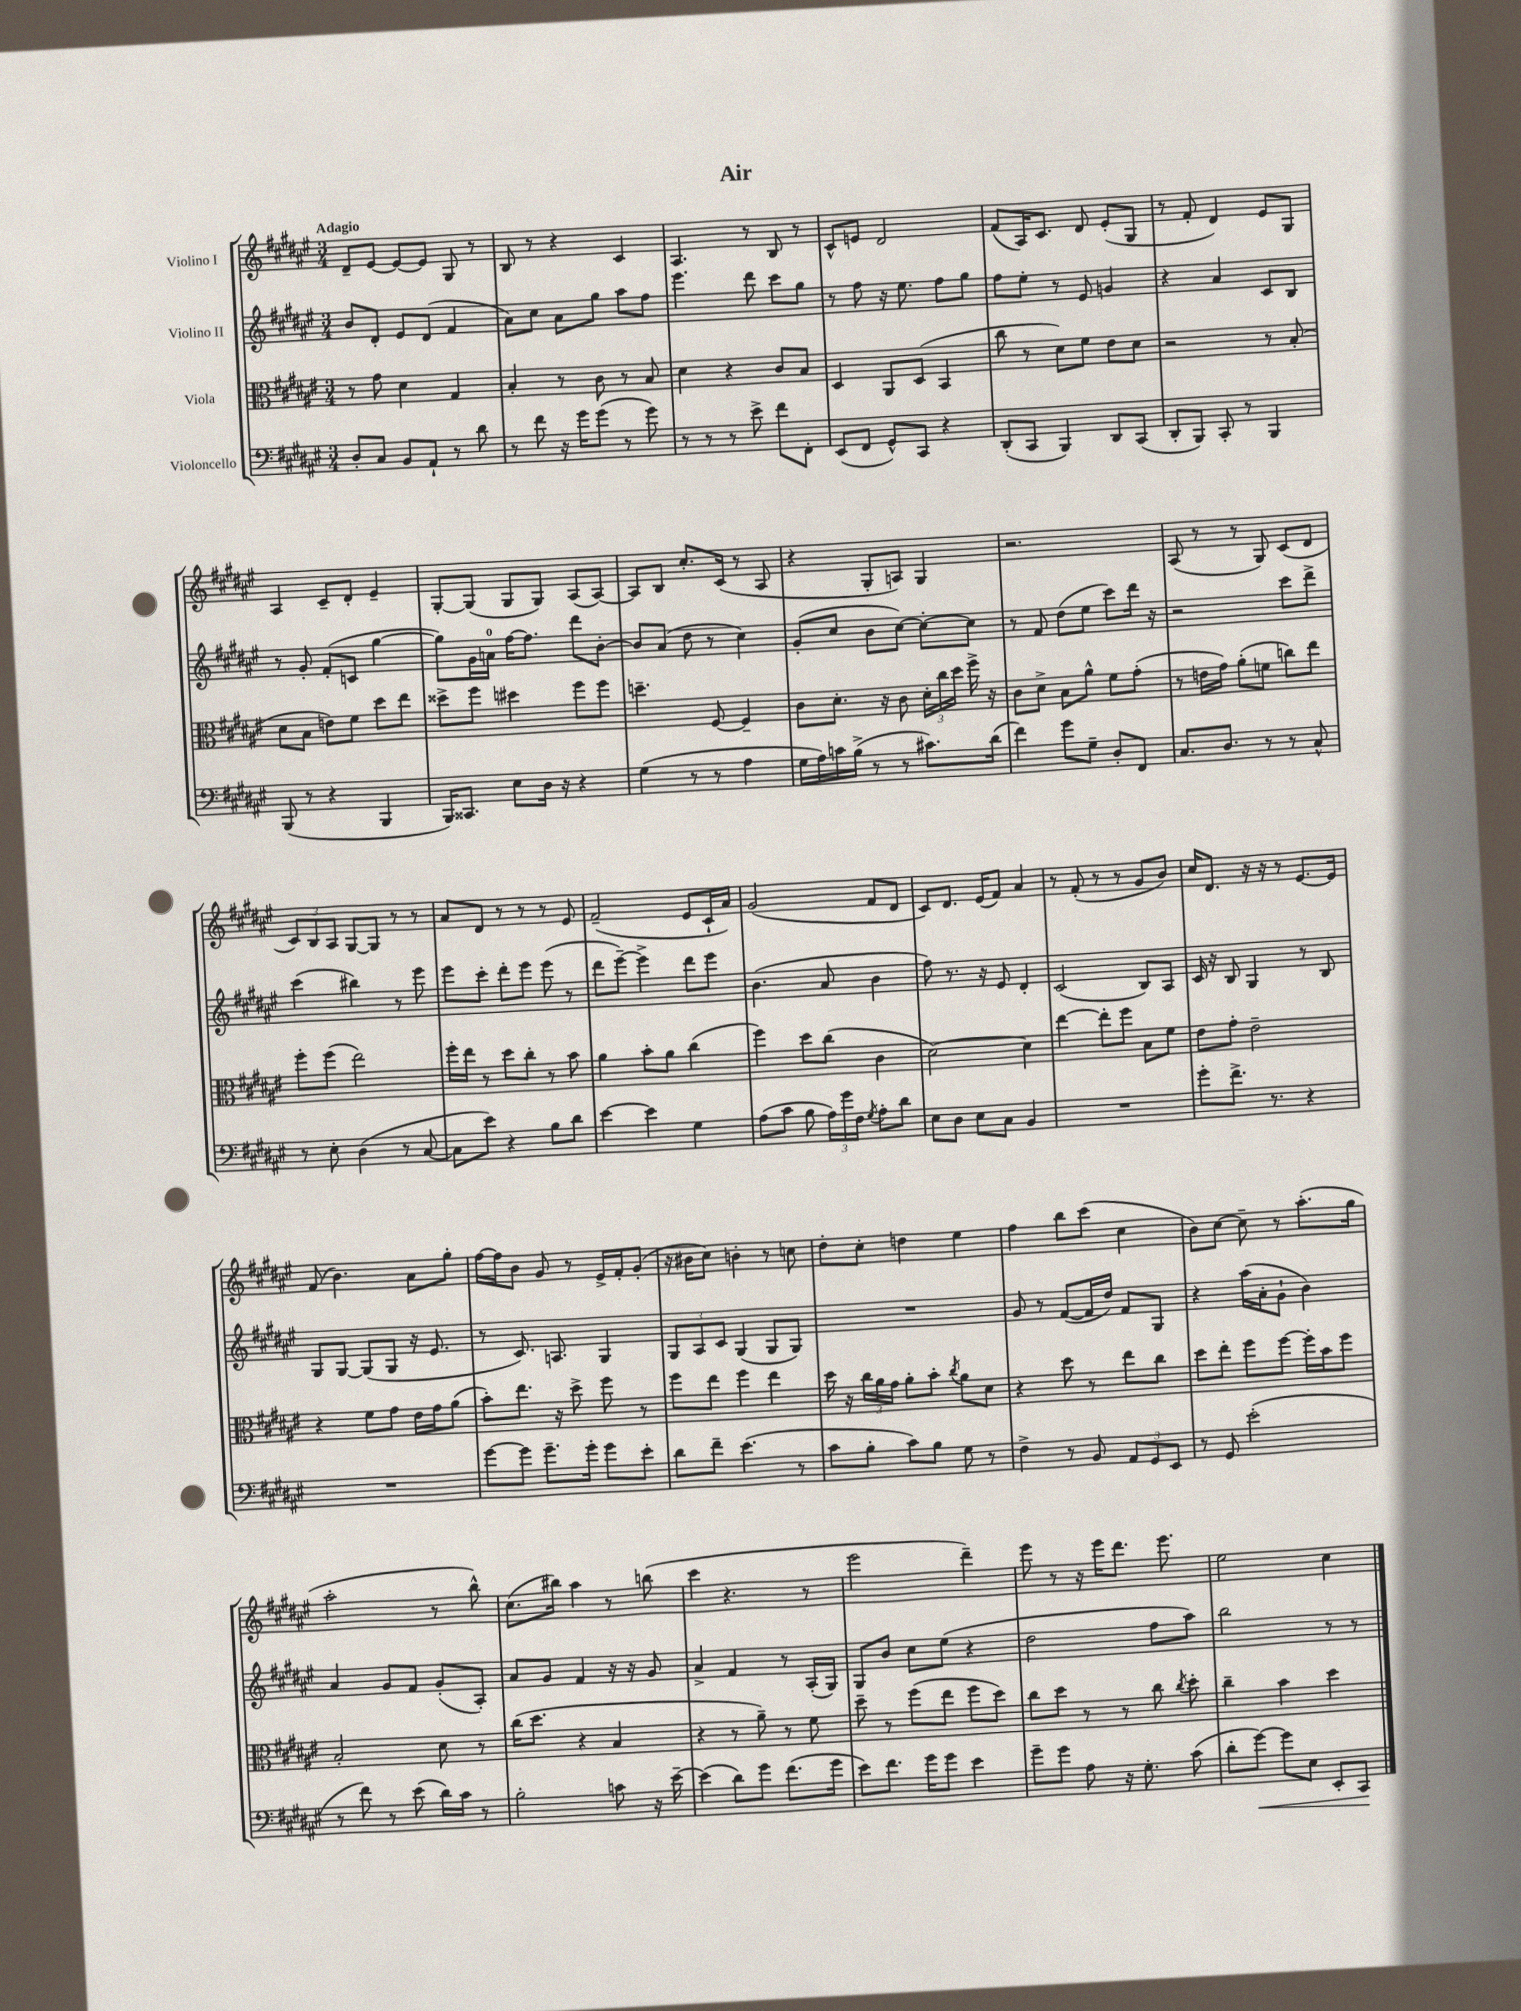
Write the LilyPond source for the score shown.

\header { title = "Air" }
<<
\new StaffGroup <<
\new Staff = "s0" \with { instrumentName = "Violino I" } {
    \clef treble \key fis \major \numericTimeSignature \time 3/4 \tempo "Adagio"
    \autoBeamOff dis'8[-- eis'8]~ eis'8[~ eis'8] gis8 r8 |
    b8 r8 r4 cis'4 |
    ais4. r8 b8 r8 |
    cis'8[-^ e'8] dis'2 |
    fis'8[( ais16) cis'8.] dis'8 eis'8[-.( gis8] |
    r8 fis'8-. dis'4) eis'8[ gis8] |
    ais4 cis'8[-- dis'8]-. eis'4-- |
    gis8[~-. gis8]( gis8[ gis8]) ais8[( ais8]~) |
    ais8[ b8] cis''8.[-. cis'16]( r8 ais8 |
    r4 gis8[-. a8]) gis4 |
    r2. |
    ais8( r8 r8 gis8) cis'8[( dis'8] |
    \tuplet 3/2 { cis'8[) b8 ais8] } gis8[~ gis8] r8 r8 |
    ais'8[ dis'8] r8 r8 r8 eis'8 |
    fis'2--( eis'8[ cis'16-! ais'16]) |
    gis'2( fis'8[ dis'8] |
    cis'8[) dis'8.] eis'16[( fis'8]) ais'4 |
    r8 fis'8-.( r8 r8 gis'8[ b'8]) |
    cis''16[ dis'8.] r16 r16 r8 eis'8.[~ eis'16] |
    fis'8( b'4.) ais'8[ gis''8]-. |
    fis''16[~ fis''16 b'8] gis'8 r8 eis'16[-> fis'16-. gis'8]-.( |
    r16 bis'16[ cis''8]) b'4-. r8 c''8 |
    dis''8[-. cis''8]-. d''4 eis''4 |
    fis''4 b''8[ cis'''8]( cis''4 |
    b'8[) cis''8]~ cis''8-- r8 ais''8.[-.( gis''16] |
    ais''2-. r8 b''8-^) |
    cis''8.[( bis''16]) ais''4 r8 b''8( |
    cis'''4 r4. r8 |
    eis'''2 dis'''4--) |
    eis'''8 r8 r16 eis'''16[ dis'''8.] eis'''8. |
    eis''2 cis''4 \bar "|." |
}
\new Staff = "s1" \with { instrumentName = "Violino II" } {
    \clef treble \key fis \major \numericTimeSignature \time 3/4
    \autoBeamOff b'8[ dis'8]-. eis'8[ dis'8]( fis'4 |
    ais'8[) cis''8] ais'8[ gis''8] ais''8[ fis''8] |
    eis'''4. dis'''8 cis'''8[ gis''8] |
    r8 fis''8 r16 eis''8. fis''8[ gis''8] |
    fis''8[ eis''8]-. r8 eis'8 g'4 |
    r4 ais'4 cis'8[ b8] |
    r8 gis'8-. fis'8[-.( c'8] gis''4~ |
    gis''8[) gis'16 a'16]-0 fis''16[~ fis''8.] dis'''8[ b'8]~-. |
    b'8[ ais'8]( dis''8 r8 cis''4) |
    gis'8[-.( cis''8] b'8[ cis''8]~) cis''8[~-. cis''8] |
    r8 fis'8 dis''8[( eis''8] cis'''8[) dis'''16] r16 |
    r2 cis'''8[ dis'''8]-> |
    cis'''4( bis''4) r8 eis'''8 |
    eis'''8[ cis'''8]-. dis'''8[-. eis'''8] eis'''8( r8 |
    dis'''8[ eis'''8]~--) eis'''4-> dis'''8[ eis'''8] |
    b'4.( ais'8 b'4 |
    fis''8) r8. r16 eis'8 dis'4-. |
    cis'2( b8[) ais8] |
    cis'16 r16 b8 gis4 r8 b8 |
    gis8[ gis8]~ gis8[( gis8] r16 eis'8. |
    r8 cis'8.) a8. gis4 |
    \tuplet 3/2 { gis8[ ais8 cis'8] } gis4( gis8[ gis8]) |
    R2. |
    gis'8 r8 fis'8[~( fis'16 dis''16]) fis'8[ gis8] |
    r4 ais''16[( ais'16-. gis'8]-! b'4) |
    ais'4 gis'8[ fis'8] gis'8[-.( ais8]-.) |
    ais'8[ gis'8] fis'4 r16 r16 gis'8 |
    ais'4-> fis'4 r8 ais16[-.( gis16]) |
    gis8[ b'8] cis''8[ eis''8]( r4 |
    dis''2 fis''8[ ais''8]) |
    b''2 r8 r8 \bar "|." |
}
\new Staff = "s2" \with { instrumentName = "Viola" } {
    \clef alto \key fis \major \numericTimeSignature \time 3/4
    \autoBeamOff r8 gis'8 dis'4 gis4 |
    b4-. r8 cis'8 r8 b8 |
    dis'4 r4 cis'8[ b8] |
    dis4 ais,8[ dis8]( b,4 |
    cis''8 r8 dis'8[) fis'8] eis'8[ dis'8] |
    r2 r8 b8-.( |
    dis'8[ b8] e'8[) fis'8] dis''8[ eis''8] |
    disis''8[-> fis''8] dis''4 fis''8[ fis''8] |
    d''4.-- fis8~ fis4-- |
    cis'8[ dis'8.]-. r16 cis'8 \tuplet 3/2 { dis'16[-. cis''16 dis''16] } fis''16-> r16 |
    cis'8[ dis'8]-> b8[ ais'8]-^ fis'8[ gis'8]-.( |
    r8 e'16[ gis'16]) ais'8[-.( f'8] c''8[) eis''8] |
    fis''8[-. fis''8]( eis''2) |
    fis''16[-. eis''16] r8 dis''8[ cis''8]-. r8 b'8 |
    ais'4 b'8[-. ais'8] cis''4( |
    fis''4) dis''8[ cis''8]( cis'4 |
    dis'2~) dis'4 |
    eis''4~ eis''8[-. fis''8] b8[ fis'8] |
    eis'8[ gis'8]-. eis'2-- |
    r4 fis'8[ gis'8] eis'16[ gis'16 ais'8]( |
    b'8[-.) eis''8.] r16 dis''8-> fis''8 r8 |
    fis''8[ eis''8] fis''4 eis''4 |
    dis''16 r16 \tuplet 3/2 { cis''16[ ais'16 gis'16] } ais'8[-. b'8]-. \acciaccatura { cis''8 } ais'8[ dis'8] |
    r4 dis''8 r8 eis''8[ cis''8] |
    dis''8[ eis''8]-. fis''8[ fis''8]~ fis''16[-. b'16 fis''8] |
    b2-. dis'8 r8 |
    cis''16[( dis''8.] r4 b4 |
    r4 r8 ais'8--) r8 fis'8 |
    dis''8-- r8 fis''8[( eis''8] fis''8[ dis''8]) |
    cis''8[ dis''8] r8 r8 cis''8 \acciaccatura { cis''8 } dis''8-. |
    cis''4-- b'4 dis''4 \bar "|." |
}
\new Staff = "s3" \with { instrumentName = "Violoncello" } {
    \clef bass \key fis \major \numericTimeSignature \time 3/4
    \autoBeamOff dis8[-. cis8] b,8[ ais,8]-! r8 dis'8 |
    r8 fis'8 r16 gis'16[ gis'8]( r8 gis'8) |
    r8 r8 r8 eis'8-> fis'8[ fis,8]-. |
    eis,8[( fis,8] gis,8[-^) cis,8] r4 |
    dis,8[-.( cis,8] b,,4) dis,8[ cis,8]( |
    dis,8[-. b,,8]) cis,8-. r8 b,,4 |
    b,,8( r8 r4 b,,4 |
    b,,16[) cisis,8.] eis8[ dis16] r16 r4 |
    gis4( r8 r8 ais4 |
    gis16[ ais16) c'16 b16]->( r8 r8 cis'8.[) dis'16]( |
    fis'4) gis'8[ gis8]-- dis8[-. fis,8] |
    cis8.[ dis8.] r8 r8 cis8-^ |
    r8 eis8-. dis4( r8 cis8~ |
    cis8[ eis'8]) r4 b8[ dis'8] |
    eis'4~ eis'4 gis4 |
    ais8[( cis'8] b8 \tuplet 3/2 { ais16[) gis'16 fis16] } \acciaccatura { gis8 } ais8[-. dis'8] |
    eis8[ dis8] eis8[ cis8] b,4 |
    R2. |
    gis'8[-. fis'8.]-> r8. r4 |
    R2. |
    gis'8[~ gis'8] gis'8.[-- gis'16]-. gis'8[ eis'8]-. |
    dis'8[ fis'8]-- eis'4.( r8 |
    cis'8[ b8]-. cis'8[) b8] gis8 r8 |
    fis4-> r8 b,8 \tuplet 3/2 { ais,8[ gis,8 eis,8] } |
    r8 gis,8 eis'2-.( |
    r8 fis'8) r8 eis'8( dis'16[) cis'16] r8 |
    b2-. c'8 r16 eis'16~-- |
    eis'4( dis'8[) gis'8] fis'8.[( gis'16] |
    eis'8[) fis'8.] gis'16[ gis'8] eis'4 |
    gis'8[-- gis'8] ais8 r16 gis8.-. cis'8( |
    dis'8[-. gis'8]~\<) gis'8[ eis8] eis,8[-. cis,8]\! \bar "|." |
}
>>
>>
\layout { \context { \Score \remove "Bar_number_engraver" } }
